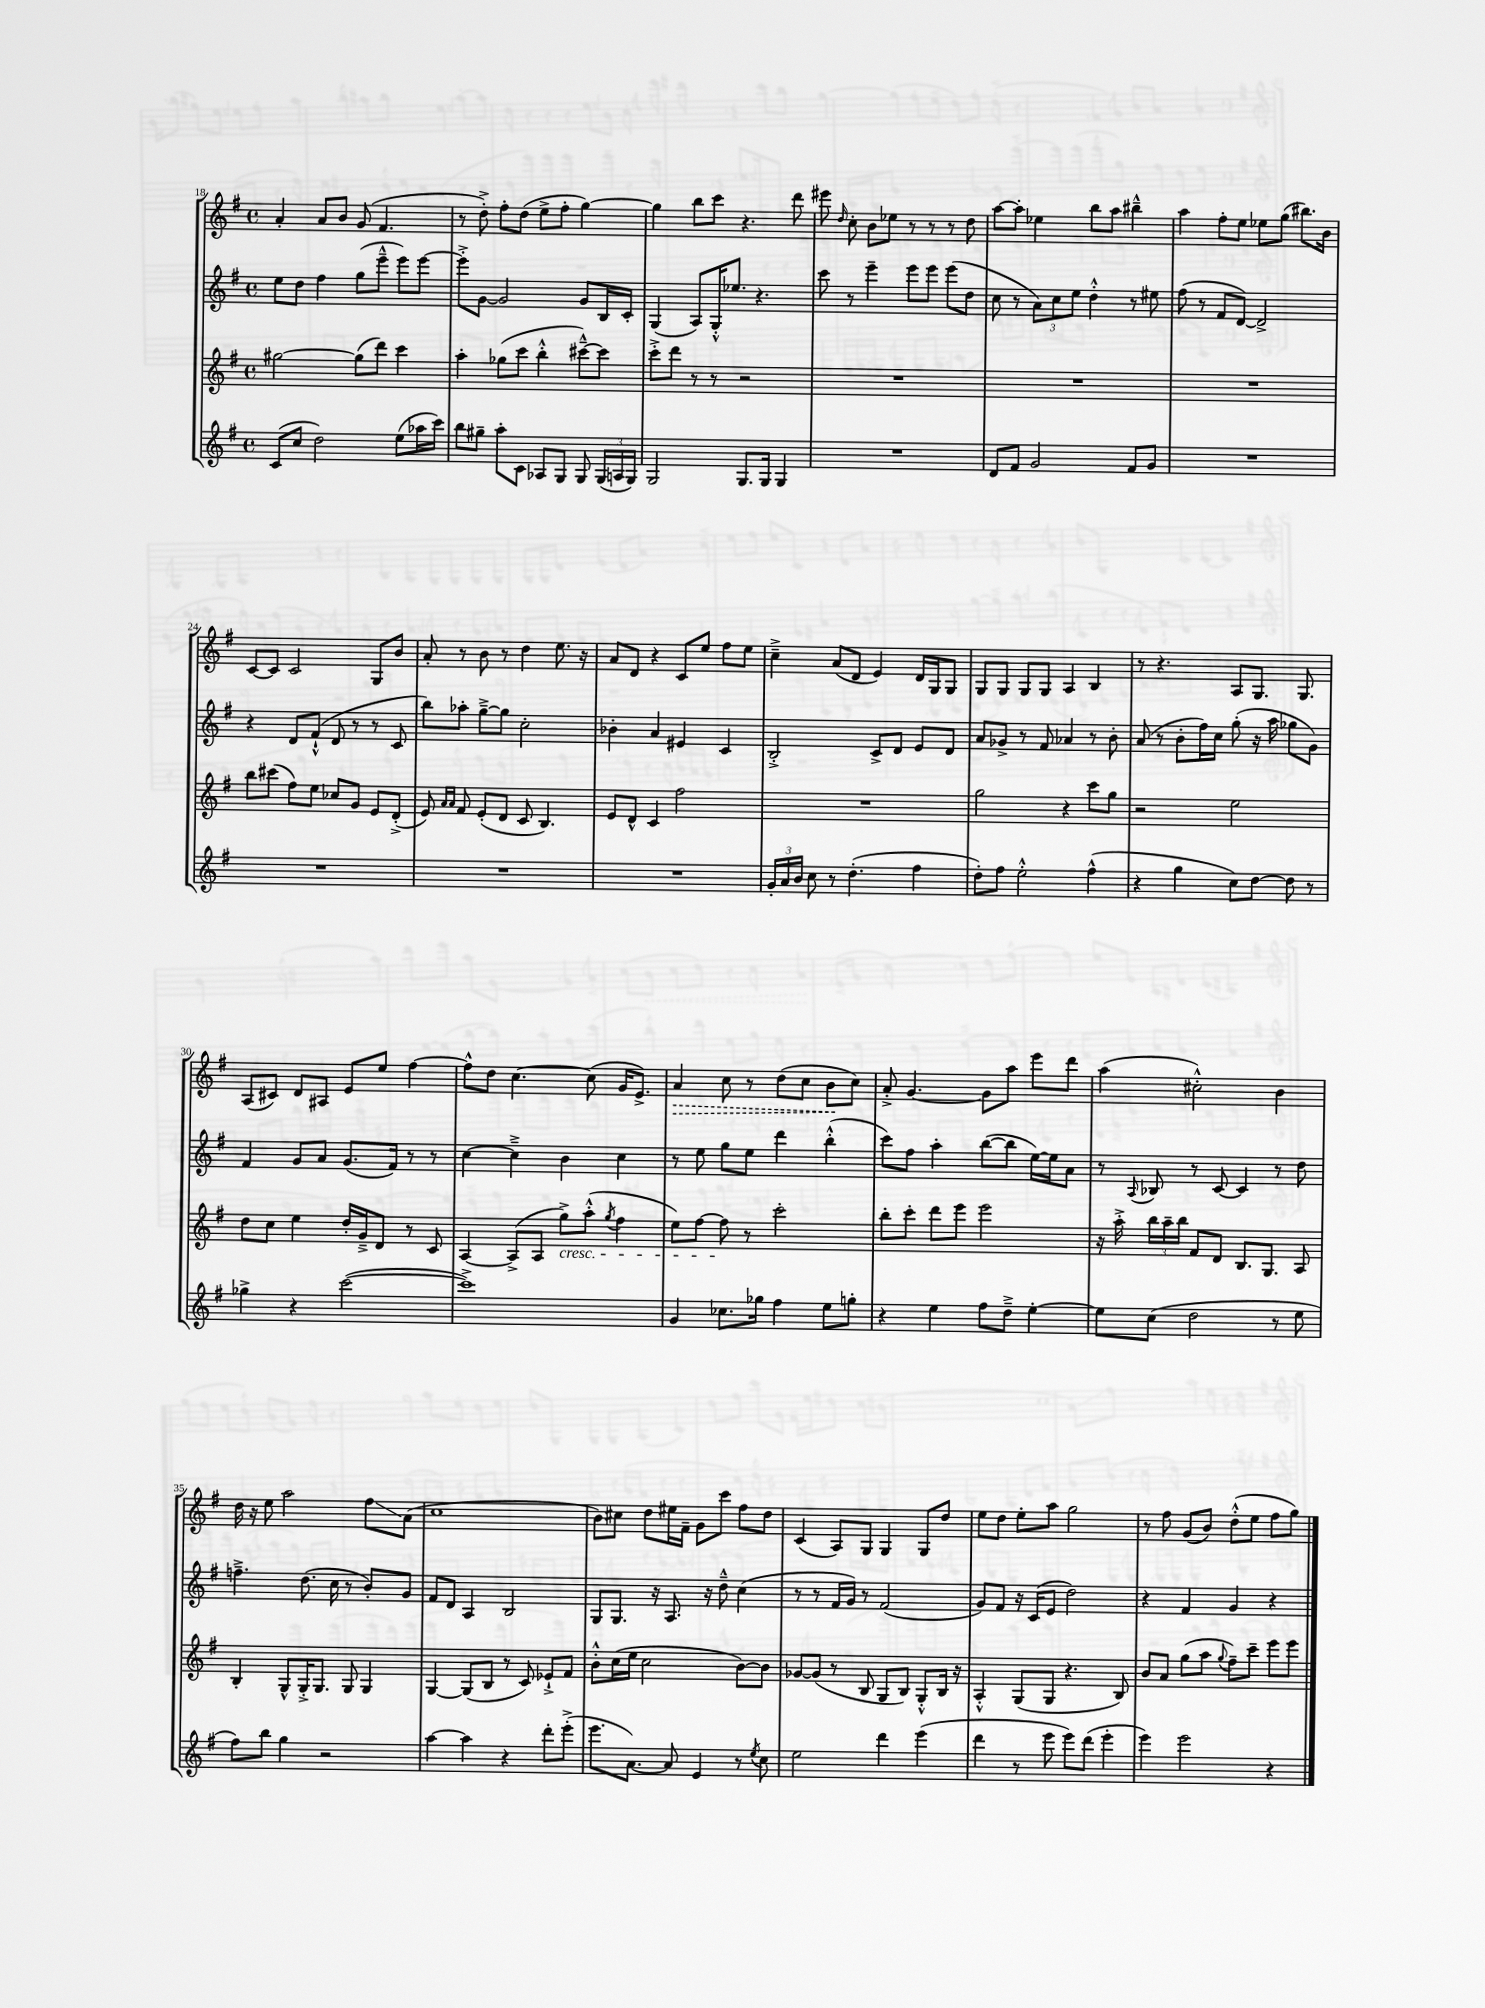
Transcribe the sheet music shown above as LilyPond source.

<<
\new StaffGroup <<
\new Staff = "s0" {
    \clef treble \key g \major \defaultTimeSignature \time 4/4
    \autoBeamOff a'4-. a'8[ b'8] g'8( fis'4. |
    r8 d''8-.->) fis''8[-. d''8]( e''8[-> fis''8]-. g''4~) |
    g''4 b''8[ c'''8] r4. d'''8 |
    eis'''8 \grace { d''16 } c''8-. b'8[ ees''8] r8 r8 r8 d''8 |
    a''8[~ a''8]-. ees''4 b''8[ a''8] bis''4---^ |
    a''4 fis''8[-. e''8] ees''8[ g''8]( bis''8.[) b'16] |
    c'8[~ c'8] c'2 g8[ b'8] |
    a'8-. r8 b'8 r8 d''4 e''8. r16 |
    a'8[ d'8] r4 c'8[ e''8] fis''8[ e''8] |
    c''4---> a'8[( d'8] e'4) d'16[ g16 g8] |
    g8[ g8] g8[ g8] a4 b4 |
    r8 r4. a8[ g8.] g8. |
    a8[( cis'8]) d'8[ ais8] e'8[ e''8] fis''4~ |
    fis''8[-^ d''8] c''4.~ c''8( g'16[ e'8.]->) |
    \once \override Hairpin.style = #'dashed-line a'4\> c''8 r8 d''8[( c''8] b'8[\! c''8]) |
    a'8-.-> g'4.~ g'8[ a''8] e'''8[ d'''8] |
    a''4( cis''2-.-^) b'4 |
    d''16 r16 e''8 a''2 fis''8[\glissando a'8]( |
    c''1 |
    b'8[) cis''8] d''8[ eis''16 fis'16]-- g'8[ c'''8] fis''8[ d''8] |
    c'4( a8[) g8] g4 g8[ d''8] |
    e''8[ d''8] e''8[-. a''8] g''2 |
    r8 fis''8 g'8[( b'8]) d''8[-.-^( e''8] fis''8[ g''8]) \bar "|." |
}
\new Staff = "s1" {
    \clef treble \key g \major \defaultTimeSignature \time 4/4
    \autoBeamOff e''8[ d''8] fis''4 g''8[( e'''8]---^ e'''8[) e'''8]~ |
    e'''8[-.-> g'8]~ g'2 g'8[ b16 c'16]-. |
    g4( a8[) g16-.-^ ees''8.] r4. |
    c'''8 r8 e'''4-- e'''8[ e'''8] e'''8[( d''8] |
    c''8 r8 \tuplet 3/2 { a'8[) c''8 e''8] } d''4-.-^ r8 eis''8 |
    fis''8( r8 fis'8[ d'8]~) d'2-> |
    r4 d'8[ fis'8]-!-^( d'8 r8 r8 c'8 |
    b''8[) aes''8]-. g''8[~---> g''8] c''2-. |
    bes'4-. a'4 eis'4 c'4 |
    b2-.-> c'8[-> d'8] e'8[ d'8] |
    a'8[ ges'8]-> r8 fis'8 aes'4 r8 b'8-. |
    a'8( r8 b'8[-. fis''16) c''16] g''8-.( r16 a''16 ges''8[ g'8]) |
    fis'4 g'8[ a'8] g'8.[( fis'16]) r8 r8 |
    c''4~ c''4---> b'4 c''4 |
    r8 e''8 g''8[ e''8] d'''4 b''4-.-^( |
    c'''8[) fis''8] a''4-. b''8[~( b''8] e''16[~) e''16 a'8] |
    r8 \appoggiatura { a8 } bes8 r8 c'8~ c'4 r8 d''8 |
    f''4.---> d''8.( c''16 r8 b'8[-.) g'8] |
    fis'8[ d'8] a4 b2 |
    g8[ g8.] r16 a8. r16 d''8---^ c''4( |
    r8 r8 fis'16[ g'16]) r8 fis'2( |
    g'8[) fis'8] r16 c'16[( e'8] d''2) |
    r4 fis'4 g'4 r4 \bar "|." |
}
\new Staff = "s2" {
    \clef treble \key g \major \defaultTimeSignature \time 4/4
    \autoBeamOff gis''2~ gis''8[( d'''8]) c'''4 |
    a''4-. ges''8[( c'''8] b''4-.-^ cis'''8[~---^) cis'''8] |
    c'''8[-.-> d'''8] r8 r8 r2 |
    R1 |
    R1 |
    R1 |
    b''8[ cis'''8]( fis''8[) e''8] ces''8[ g'8] e'8[ d'8]-.->( |
    e'8) \grace { a'16[ a'16] } fis'8 e'8[-.( d'8] c'8 b4.) |
    e'8[ d'8]-^ c'4 fis''2 |
    R1 |
    g''2 r4 c'''8[ g''8] |
    r2 e''2 |
    d''8[ c''8] e''4 d''16[-. g'16---> d'8] r8 c'8 |
    a4~ a8[->( a8] g''8[->\cresc) a''8]-.-^( \acciaccatura { g''8 } fis''4 |
    e''8[) fis''8]~ fis''8\! r8 c'''2-. |
    b''8[-. c'''8]-. d'''8[ e'''8] e'''2 |
    r16 a''16-.-> \tuplet 3/2 { b''16[ a''16-- b''16] } fis'8[ d'8] b8.[ g8.] a8 |
    b4-. g8[-^ g16-.-> g8.] g8 g4 |
    g4~ g8[( b8] r8 c'8) ees'8[-!-> fis'8] |
    b'8[-.-^ c''16( e''16] c''2 b'8[~) b'8] |
    ges'8[~ ges'8]( r8 b8 g8[ b8]) g8[-.-^ b16] r16 |
    a4-.-^ g8[( g8] r4. b8) |
    b'8[ a'8] g''8[( a''8] \appoggiatura { g''8 } fis''8[--) c'''8]-- e'''8[ e'''8] \bar "|." |
}
\new Staff = "s3" {
    \clef treble \key g \major \defaultTimeSignature \time 4/4
    \autoBeamOff c'8[( c''8] d''2) e''8[( aes''16 c'''16]) |
    b''8[ gis''8]-- a''8[-. c'8] aes8[ g8] g8 \tuplet 3/2 { g16[( a16 g16]) } |
    g2 g8.[ g16] g4 |
    R1 |
    d'8[ fis'8] g'2 fis'8[ g'8] |
    R1 |
    R1 |
    R1 |
    R1 |
    \tuplet 3/2 { g'16[-. a'16 b'16] } c''8 r8 d''4.-.( fis''4 |
    d''8[-.) fis''8] e''2-.-^ fis''4-^( |
    r4 g''4 c''8[) d''8]~ d''8 r8 |
    ges''4-> r4 c'''2~( |
    c'''1->) |
    g'4 ces''8.[ ges''16] fis''4 e''8[ g''8]-. |
    r4 e''4 fis''8[ d''8]---> e''4~-. |
    e''8[ c''8]( d''2 r8 e''8 |
    fis''8[) b''8] g''4 r2 |
    a''4~ a''4 r4 d'''8[-. e'''8]-.->( |
    e'''8.[ a'8.]~) a'8 e'4 r8 \acciaccatura { e''8 } c''8 |
    e''2 d'''4 e'''4( |
    d'''4 r8 e'''8 e'''8[) d'''8]( e'''4-. |
    e'''4) e'''2 r4 \bar "|." |
}
>>
>>
\layout { \context { \Score currentBarNumber = #18 } }
